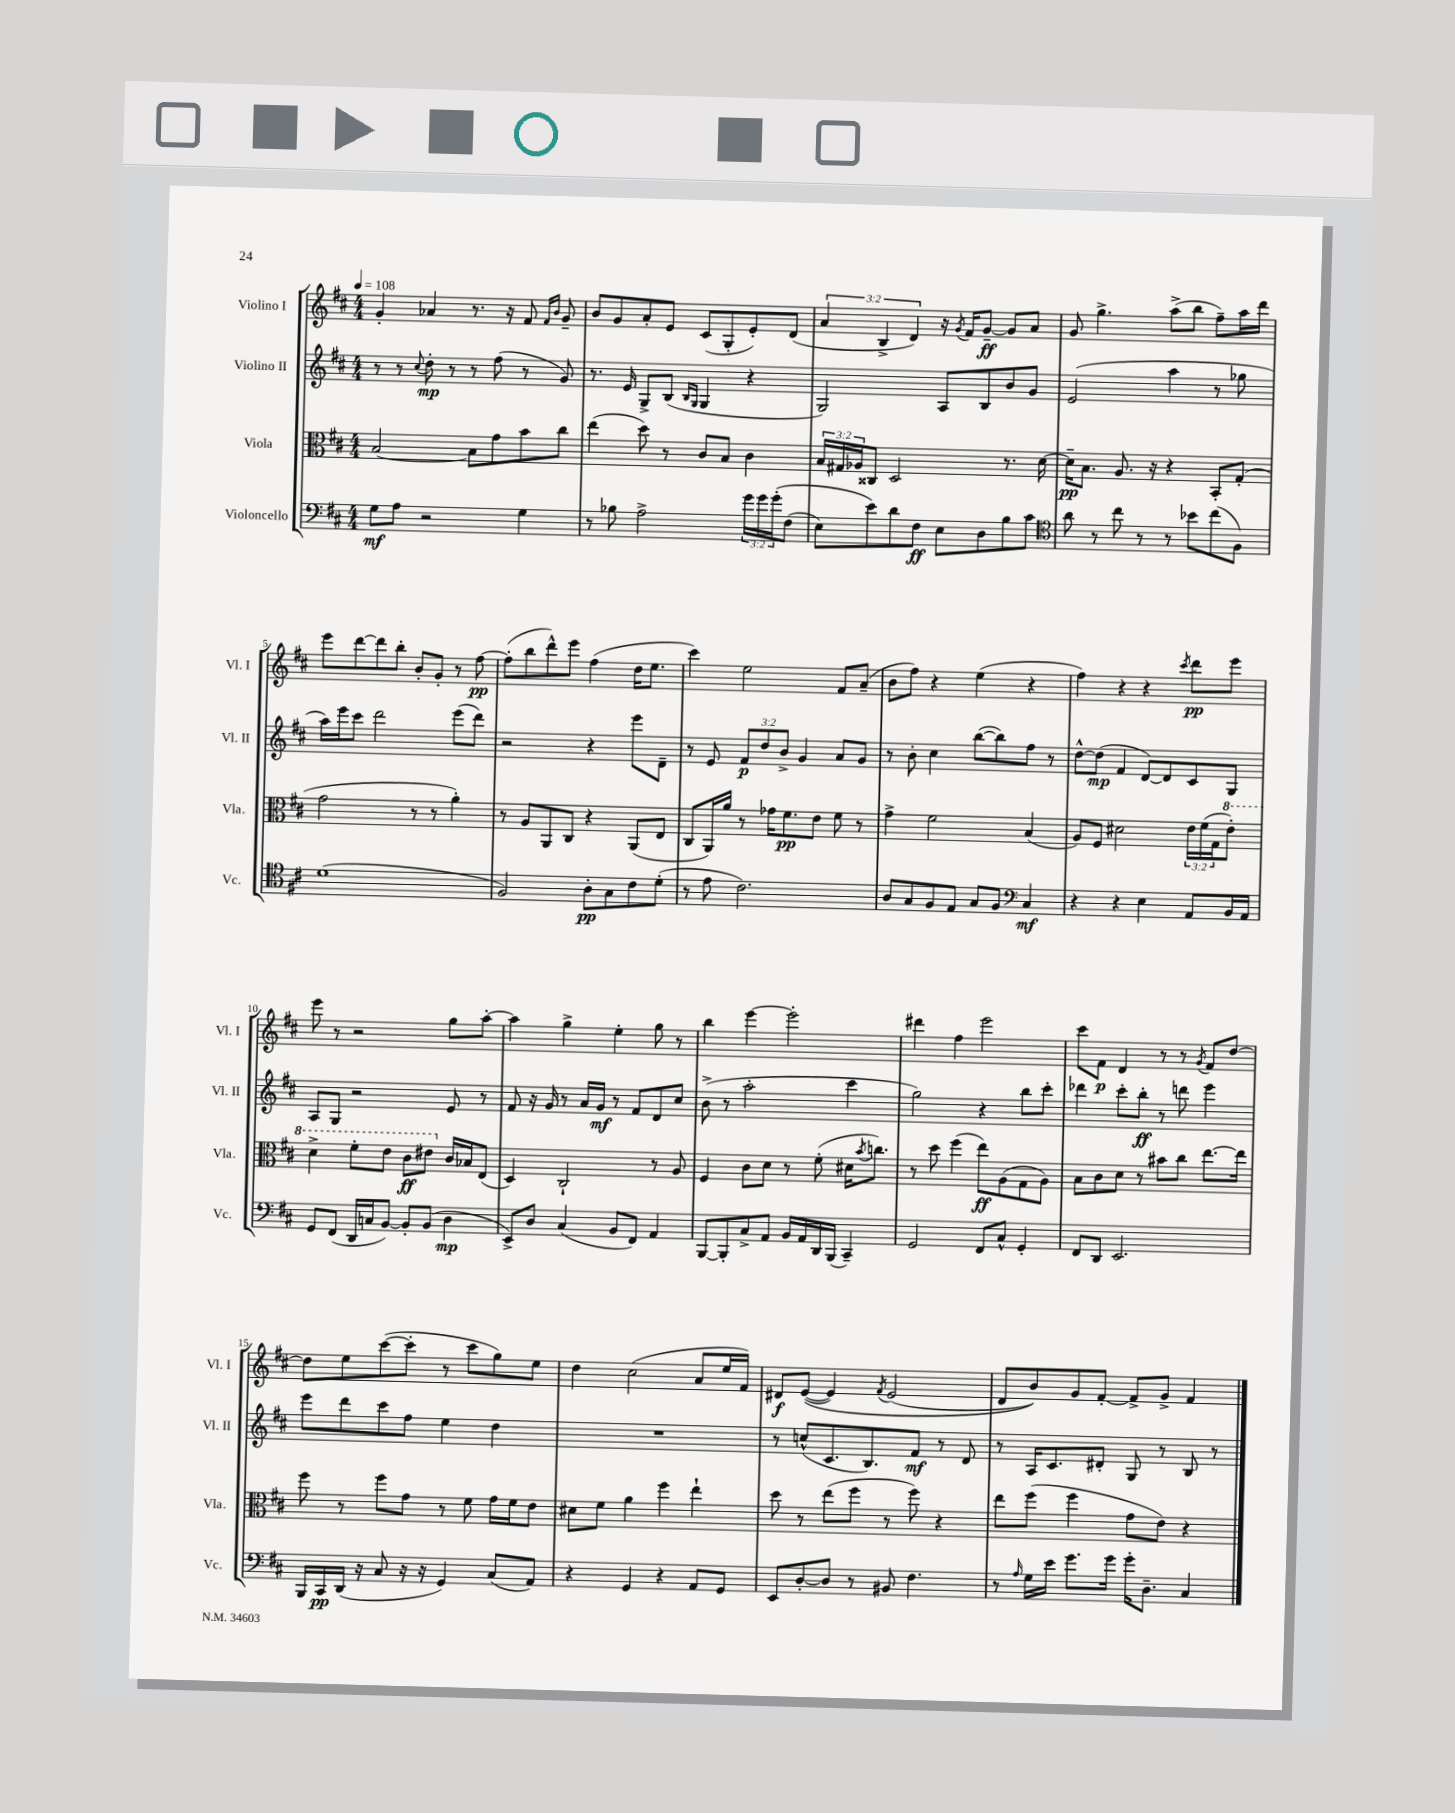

**kern	**dynam	**kern	**dynam	**kern	**dynam	**kern	**dynam
*part4	*part4	*part3	*part3	*part2	*part2	*part1	*part1
*staff4	*staff4	*staff3	*staff3	*staff2	*staff2	*staff1	*staff1
*I"Violoncello	*	*I"Viola	*	*I"Violino II	*	*I"Violino I	*
*I'Vc.	*	*I'Vla.	*	*I'Vl. II	*	*I'Vl. I	*
*clefF4	*	*clefC3	*	*clefG2	*	*clefG2	*
*k[f#c#]	*	*k[f#c#]	*	*k[f#c#]	*	*k[f#c#]	*
*M4/4	*	*M4/4	*	*M4/4	*	*M4/4	*
*MM108	*	*MM108	*	*MM108	*	*MM108	*
=1	=1	=1	=1	=1	=1	=1	=1
8G\L	mf	[2B/	.	8r	.	4g'/	.
8A\J	.	.	.	8r	.	.	.
.	.	.	.	8qqcc#/	.	.	.
2r	.	.	.	8dd'\	mp	4a-X/	.
.	.	.	.	8r	.	.	.
.	.	8B\L]	.	8r	.	8.r	.
.	.	8g\	.	(8ff#\	.	.	.
.	.	.	.	.	.	16r	.
4G\	.	8b\	.	8r	.	8f#/	.
.	.	.	.	.	.	16qqf#/LL	.
.	.	.	.	.	.	16qqb/JJ	.
.	.	8cc#\J	.	8g/)	.	8g~/	.
=2	=2	=2	=2	=2	=2	=2	=2
8r	.	(4ee\	.	8.r	.	8b/L	.
8B-X\	.	.	.	.	.	8g/	.
.	.	.	.	16e/	.	.	.
2A^\	.	8dd\)	.	8G^/L	.	8a'/	.
.	.	8r	.	(8B/J	.	8e/J	.
.	.	.	.	16qqB/LL	.	.	.
.	.	.	.	16qqG/JJ	.	.	.
.	.	8c#/L	.	4G/	.	(8c#/L	.
.	.	8B/J	.	.	.	8G'/	.
24g\LL	.	4c#\	.	4r	.	8e'/)	.
24g\	.	.	.	.	.	.	.
(24g'\J	.	.	.	.	.	.	.
(8F#\J	.	.	.	.	.	(8d/J	.
=3	=3	=3	=3	=3	=3	=3	=3
8E\L)	.	24B/LL	.	2G/)	.	6a/	.
.	.	24G#X/	.	.	.	.	.
.	.	24A-X/J	.	.	.	.	.
8e\)	.	8C##X/J	.	.	.	.	.
.	.	.	.	.	.	6B^/	.
8d\	.	2D/	.	.	.	.	.
.	.	.	.	.	.	6d/)	.
8F#\J	ff	.	.	.	.	.	.
8E\L	.	.	.	8A/L	.	16r	.
.	.	.	.	.	.	8qg/	.
.	.	.	.	.	.	16f#/KL	.
8D\	.	.	.	8B/	.	[8g~/J	ff
8B\	.	8.r	.	8b/	.	8g/L]	.
8c#\J	.	.	.	8g/J	.	8a/J	.
.	.	[16d\	.	.	.	.	.
=4	=4	=4	=4	=4	=4	=4	=4
*clefC4	*	*	*	*	*	*	*
8a\	.	16d~\KL]	pp	(2e/	.	8g/	.
.	.	8.B\J	.	.	.	.	.
8r	.	.	.	.	.	4.gg^\	.
8cc#\	.	8.A/	.	.	.	.	.
8r	.	.	.	.	.	.	.
.	.	16r	.	.	.	.	.
8r	.	4r	.	4aa\	.	(8aa^\L	.
8b-X\L	.	.	.	.	.	8bb\J	.
(8cc#\	.	8BB'/L	.	8r	.	8ff#~\L)	.
8F#\J)	.	(8G'/J	.	8gg-X\	.	16aa\L	.
.	.	.	.	.	.	16ddd\JJ	.
!!LO:LB:g=z
=5	=5	=5	=5	=5	=5	=5	=5
(1d	.	2g\	.	16aa\LL)	.	8eee\L	.
.	.	.	.	16eee\J	.	.	.
.	.	.	.	8ccc#\J	.	[8ddd\	.
.	.	.	.	2ddd\	.	8ddd\]	.
.	.	.	.	.	.	8bb'\J	.
.	.	8r	.	.	.	8b'/L	.
.	.	8r	.	.	.	8g'/J	.
.	.	4a'\)	.	(8eee\L	.	8r	.
.	.	.	.	8ddd\J)	.	[8ff#\	pp
=6	=6	=6	=6	=6	=6	=6	=6
2F#/)	.	8r	.	2r	.	(8ff#'\L]	.
.	.	8A/L	.	.	.	8bb\	.
.	.	8AA/	.	.	.	8ddd^^\)	.
.	.	8C#/J	.	.	.	8eee\J	.
8A'\L	pp	4r	.	4r	.	(4ff#\	.
8G\	.	.	.	.	.	.	.
8c#\	.	(8AA/L	.	8eee\L	.	16dd\KL	.
.	.	.	.	.	.	8.ee\J	.
(8d'\J	.	8E/J	.	8d~\J	.	.	.
=7	=7	=7	=7	=7	=7	=7	=7
8r	.	8C#/L	.	8r	.	4ccc#\)	.
8e\	.	16AA/L)	.	8e/	.	.	.
.	.	16a/JJ	.	.	.	.	.
2.c#\)	.	8r	.	12f#/L	p	2ee\	.
.	.	.	.	12dd/	.	.	.
.	.	16g-X\KL	.	.	.	.	.
.	.	.	.	12b^/J	.	.	.
.	.	8.f#\	pp	.	.	.	.
.	.	.	.	4g/	.	.	.
.	.	8e\J	.	.	.	.	.
.	.	8f#\	.	8a/L	.	8f#/L	.
.	.	8r	.	8g/J	.	(8a~/J	.
=8	=8	=8	=8	=8	=8	=8	=8
8A/L	.	4g^\	.	8r	.	8b\L	.
8G/	.	.	.	8b'\	.	8ff#\J)	.
8F#/	.	2f#\	.	4cc#\	.	4r	.
8E/J	.	.	.	.	.	.	.
8G/L	.	.	.	([8bb\L	.	(4ee\	.
8F#/J	.	.	.	8bb\])	.	.	.
*clefF4	*	*	*	*	*	*	*
4C#/	mf	(4B/	.	8ff#\J	.	4r	.
.	.	.	.	8r	.	.	.
=9	=9	=9	=9	=9	=9	=9	=9
4r	.	8A/L)	.	[8dd^^\L	.	4ff#\)	.
.	.	8F#/J	.	(8dd\J]	mp	.	.
4r	.	2d#X\	.	4f#/	.	4r	.
4E\	.	.	.	[8d/L)	.	4r	.
.	.	.	.	8d/]	.	.	.
.	.	.	.	.	.	8qccc#/	.
8AA/L	.	24e\LL	.	8c#/	.	8ddd\L	pp
.	.	(24f#\	.	.	.	.	.
.	.	24G\J	.	.	.	.	.
*	*	*8va	*	*	*	*	*
16BB/L	.	8ee'\J)	.	8G/J	.	8eee\J	.
16AA/JJ	.	.	.	.	.	.	.
!!LO:LB:g=z
=10	=10	=10	=10	=10	=10	=10	=10
8GG/L	.	4dd^\	.	8A/L	.	8eee\	.
(8FF#/J	.	.	.	8G/J	.	8r	.
16DD/LL	.	8ff#'\L	.	2r	.	2r	.
16Cn/J	.	.	.	.	.	.	.
[8BB/J)	.	8ee\J	.	.	.	.	.
8BB'/L]	.	8cc#\L	ff	.	.	.	.
(8BB/J	.	8ee#X\J	.	.	.	.	.
*	*	*X8va	*	*	*	*	*
4D\	mp	16c#/LL	.	8e/	.	8gg\L	.
.	.	16B-X/J	.	.	.	.	.
.	.	(8E/J	.	8r	.	[8aa'\J	.
=11	=11	=11	=11	=11	=11	=11	=11
8EE^/L)	.	4D/)	.	8f#/	.	4aa\]	.
8D/J	.	.	.	16r	.	.	.
.	.	.	.	16g/	.	.	.
(4C#/	.	2C#`/	.	8r	.	4gg^\	.
.	.	.	.	16a/LL	.	.	.
.	.	.	.	16g/JJ	mf	.	.
8BB/L	.	.	.	8r	.	4ee'\	.
8FF#/J)	.	.	.	8f#/L	.	.	.
4AA/	.	8r	.	8d/	.	8gg\	.
.	.	8A/	.	8cc#/J	.	8r	.
=12	=12	=12	=12	=12	=12	=12	=12
[8BBB/L	.	4F#/	.	(8b^\	.	4bb\	.
8BBB'/]	.	.	.	8r	.	.	.
8C#^/	.	8c#\L	.	2aa'\	.	[4eee\	.
8AA/J	.	8d\J	.	.	.	.	.
16BB/LL	.	8r	.	.	.	2eee'\]	.
16AA/	.	.	.	.	.	.	.
16DD/	.	(8f#'\	.	.	.	.	.
(16BBB/JJ	.	.	.	.	.	.	.
4CC#~/)	.	16d#X\KL	.	4ccc#\	.	.	.
.	.	8qb/	.	.	.	.	.
.	.	8.ccn\J)	.	.	.	.	.
=13	=13	=13	=13	=13	=13	=13	=13
2GG/	.	8r	.	2gg\)	.	4ddd#X\	.
.	.	8dd\	.	.	.	.	.
.	.	(4ff#\	.	.	.	4ff#\	.
8FF#/L	.	8ee\L)	ff	4r	.	2eee\	.
8C#^^/J	.	(8A\	.	.	.	.	.
4GG'/	.	8G\	.	8bb\L	.	.	.
.	.	8A\J)	.	8ccc#'\J	.	.	.
=14	=14	=14	=14	=14	=14	=14	=14
8FF#/L	.	8B\L	.	4ddd-X\	.	8ccc#\L	.
8DD/J	.	8c#\	.	.	.	8f#\J	p
2.EE/	.	8d\J	.	8ccc#'\L	.	4d/	.
.	.	8r	.	8bb'\J	ff	.	.
.	.	8b#X\L	.	8r	.	8r	.
.	.	8cc#\J	.	8dddn\	.	8r	.
.	.	.	.	.	.	8qg/	.
.	.	[8.ee\L	.	4eee\	.	8f#/L	.
.	.	.	.	.	.	[8dd/J	.
.	.	16ee\Jk]	.	.	.	.	.
!!LO:LB:g=z
=15	=15	=15	=15	=15	=15	=15	=15
16BBB/LL	.	8ff#\	.	8eee\L	.	8dd\L]	.
16CC#/	pp	.	.	.	.	.	.
(16DD/JJ	.	8r	.	8ddd\	.	8ee\	.
16r	.	.	.	.	.	.	.
8C#/	.	8ff#\L	.	8ccc#\	.	([8ccc#\	.
16r	.	8g\J	.	8ff#\J	.	8ccc#'\J]	.
16r	.	.	.	.	.	.	.
4GG/)	.	8r	.	4ee\	.	8r	.
.	.	8f#\	.	.	.	8ccc#\L	.
(8C#/L	.	16g\LL	.	4dd\	.	8gg\)	.
.	.	16f#\J	.	.	.	.	.
8AA/J)	.	8e\J	.	.	.	8ee\J	.
=16	=16	=16	=16	=16	=16	=16	=16
4r	.	8d#X\L	.	1r	.	4dd\	.
.	.	8f#\J	.	.	.	.	.
4GG/	.	4a\	.	.	.	(2cc#\	.
4r	.	4ff#\	.	.	.	.	.
8AA/L	.	4ee`\	.	.	.	8a/L	.
8GG/J	.	.	.	.	.	16ee/L	.
.	.	.	.	.	.	16f#/JJ)	.
=17	=17	=17	=17	=17	=17	=17	=17
8EE/L	.	8dd\	.	8r	.	8d#X/L	f
[8D'/	.	8r	.	(8ccn^^/L	.	(([8e/J	.
8D/J]	.	(8ee\L	.	8.c#/	.	4e/])	.
8r	.	8ff#\J	.	.	.	.	.
.	.	.	.	8.B/)	.	.	.
.	.	.	.	.	.	8qf#/	.
8BB#X/	.	8r	.	.	.	(2e/	.
4.F#\	.	8ff#\)	.	8f#/J	mf	.	.
.	.	4r	.	8r	.	.	.
.	.	.	.	8d/	.	.	.
=18	=18	=18	=18	=18	=18	=18	=18
8r	.	8ee\L	.	8r	.	8d/L	.
16qqA/	.	.	.	.	.	.	.
16G\LL	.	(8ff#\J	.	16A/KL	.	8b/))	.
16e\JJ	.	.	.	8.c#/	.	.	.
8.g\L	.	4ff#\	.	.	.	8g/	.
.	.	.	.	8d#X'/J	.	[8f#'/J	.
16g\Jk	.	.	.	.	.	.	.
16g'\KL	.	8g\L	.	8G/	.	8f#^/L]	.
8.D~\J	.	.	.	.	.	.	.
.	.	8e\J)	.	8r	.	8g^/J	.
4C#/	.	4r	.	8B/	.	4f#/	.
.	.	.	.	8r	.	.	.
==	==	==	==	==	==	==	==
*-	*-	*-	*-	*-	*-	*-	*-
